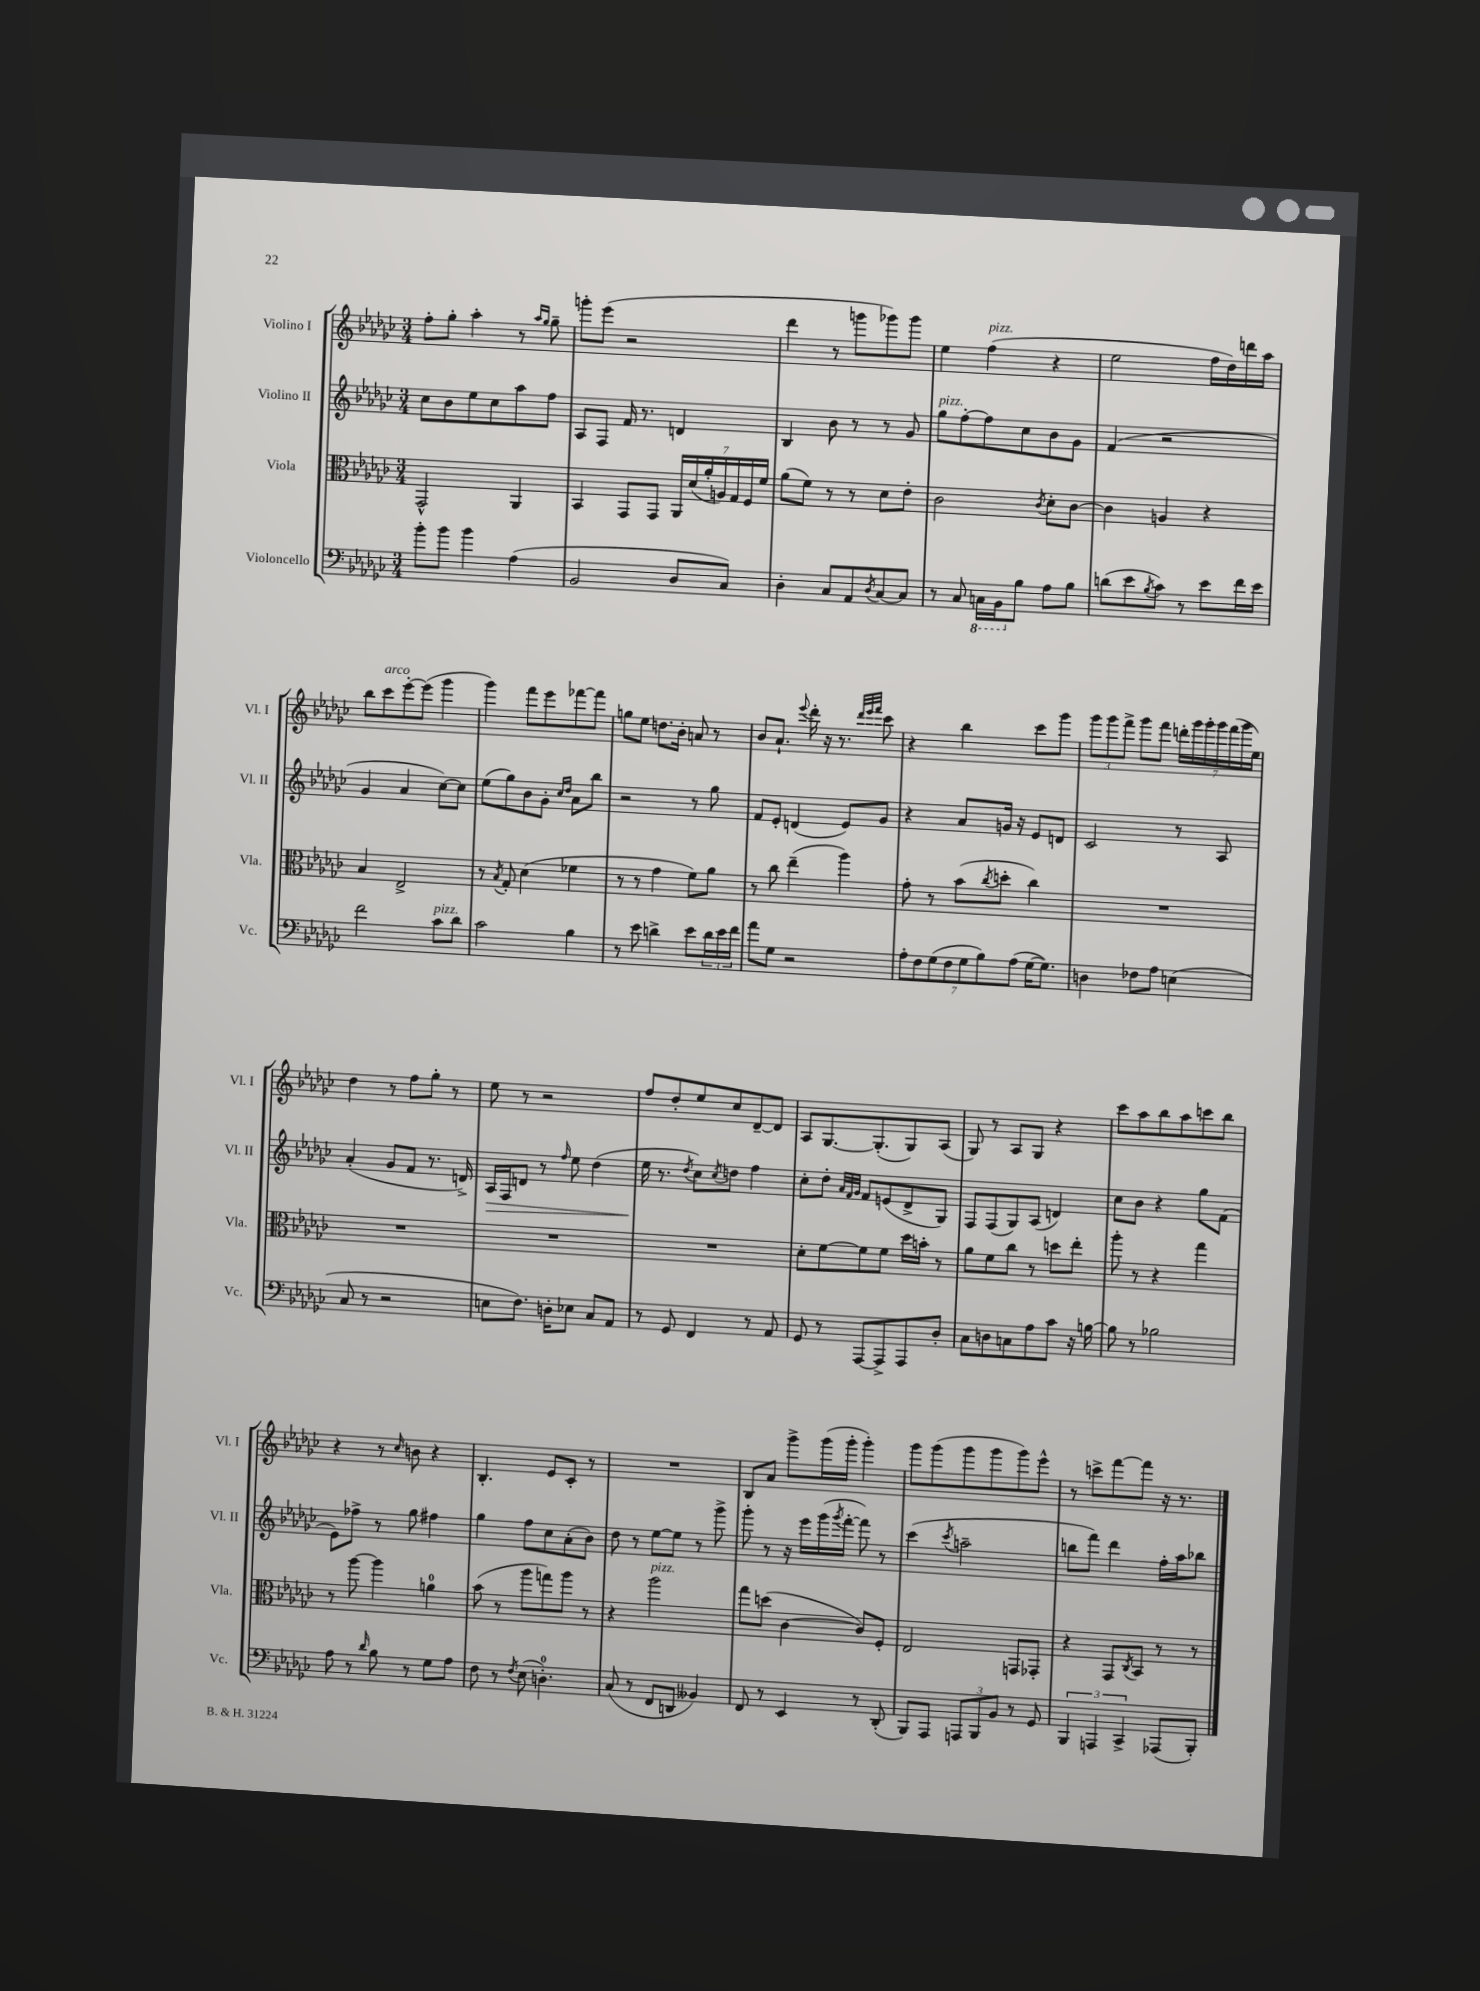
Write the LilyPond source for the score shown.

<<
\new StaffGroup <<
\new Staff = "s0" \with { instrumentName = "Violino I" shortInstrumentName = "Vl. I" } {
    \clef treble \key ges \major \numericTimeSignature \time 3/4
    f''8-. ges''8-. aes''4-. r8 \grace { aes''16 ges''16 } ges''8-- |
    g'''8-. ees'''8( r2 |
    des'''4 r8 g'''8 ges'''8) ges'''8 |
    ees''4 f''4^\markup { \italic "pizz." }( r4 |
    ees''2 f''16 des''16) d'''16 aes''16 |
    bes''8 ces'''8^\markup { \italic "arco" } ees'''8~-. ees'''8( ges'''4 |
    ges'''4) f'''8 ees'''8 fes'''8~ fes'''8 |
    g''8 ees''8 d''8. bes'16-. a'8 r8 |
    bes'8 aes'8.-! \appoggiatura { ees'''8 } des'''16-. r16 r8. \grace { des'''32 ees'''32 f'''32 } ces'''8 |
    r4 bes''4 ces'''8 ges'''8 |
    \tuplet 3/2 { ges'''8 ges'''8 f'''8-> } ges'''8 f'''8 \tuplet 7/4 { d'''16-. ges'''16 ges'''16-. ges'''16 f'''16( ges'''16 ees''16) } |
    des''4 r8 f''8 ges''8-. r8 |
    ees''8 r8 r2 |
    f''8 des''8-. ees''8 ces''8 des'8~-- des'8 |
    aes8 ges8.~ ges8.-.( ges8) aes8( |
    ges8) r8 aes8 ges8 r4 |
    ces'''8 aes''8 bes''8 aes''8 c'''8 bes''8 |
    r4 r8 \grace { ces''16 } b'8 r4 |
    bes4.-. ees'8 ces'8-. r8 |
    R2. |
    bes8 aes'8 ges'''8-> ges'''16( ges'''16-. ges'''4-.) |
    ges'''8 ges'''8( ges'''8 ges'''8 ges'''8) ees'''8-^ |
    r8 c'''8-> f'''8~ f'''8 r16 r8. \bar "|." |
}
\new Staff = "s1" \with { instrumentName = "Violino II" shortInstrumentName = "Vl. II" } {
    \clef treble \key ges \major \numericTimeSignature \time 3/4
    ces''8 bes'8 ees''8 ces''8 aes''8 f''8 |
    aes8 f8 f'16 r8. d'4 |
    bes4 bes'8 r8 r8 ges'8 |
    ges''8^\markup { \italic "pizz." } f''8~-. f''8 ces''8 bes'8 ges'8 |
    f'4( r2 |
    ges'4 aes'4 ces''8~) ces''8 |
    ees''8( ges''8) bes'8 ges'8-. \grace { ces''16 des''16 } aes'8 bes''8 |
    r2 r8 ges''8 |
    f'8 ees'8-. d'4( ees'8) ges'8 |
    r4 aes'8 g'16 r16 ees'8 d'8 |
    ces'2 r8 aes8 |
    aes'4-.( ges'8 f'8 r8. d'16->) |
    aes16\> f16 d'8 r8 \grace { f''16 } ees''8 des''4( |
    ees''16\! r8. \acciaccatura { des''8 } ces''8) \acciaccatura { ces''8 } d''8 f''4 |
    ces''8-. des''8-. \grace { aes'32 f'32 ges'32 } f'8 e'8( des'8-> ges8) |
    f8 f8( ges8) aes8( d'4) |
    ces''8 bes'8 r4 ges''8 f'8( |
    ees'8) fes''8-> r8 ges''8 fis''4 |
    ges''4 f''8 ces''8 aes'8-.( bes'8) |
    des''8 r8 ees''8~ ees''8 r8 ges'''8-> |
    ges'''8-. r8 r16 ees'''16 ges'''16( \acciaccatura { ges'''8 } f'''16~-. f'''8) r8 |
    ces'''4( \acciaccatura { ces'''8 } a''2-- |
    b''8 f'''8) des'''4 f''16-. aes''16 bes''8 \bar "|." |
}
\new Staff = "s2" \with { instrumentName = "Viola" shortInstrumentName = "Vla." } {
    \clef alto \key ges \major \numericTimeSignature \time 3/4
    ges,2-^ aes,4 |
    bes,4 ges,8 ges,8 \tuplet 7/4 { aes,16 des'16( aes'16-. a16) ges16 f16 f'16 } |
    aes'8( f'8) r8 r8 des'8 ees'8-. |
    ces'2 \acciaccatura { ces'8 } des'8-. ces'8~ |
    ces'4 a4 r4 |
    bes4 ees2-> |
    r8 \acciaccatura { bes8 } ges8-. des'4( fes'4 |
    r8 r8 ges'4 f'8) aes'8 |
    r8 ces''8 ees''4--( aes''4) |
    ges'8-. r8 bes'8( \acciaccatura { ces''8 } d''8-. ces''4) |
    R2. |
    R2. |
    R2. |
    R2. |
    des'8-. f'8~ f'8 f'8 des''16 b'16-. r8 |
    aes'8 f'8 ces''8 r8 d''8 ees''8-. |
    aes''8-. r8 r4 ges''4 |
    r8 aes''8~ aes''4 a'4-0 |
    bes'8( r8 aes''8 g''8) aes''8 r8 |
    r4 aes''2^\markup { \italic "pizz." } |
    ges''8 d''8( ces'4~ ces'8) f8-. |
    ees2 g,8 ges,8-. |
    r4 ges,8 \acciaccatura { ces8 } bes,8 r8 r8 \bar "|." |
}
\new Staff = "s3" \with { instrumentName = "Violoncello" shortInstrumentName = "Vc." } {
    \clef bass \key ges \major \numericTimeSignature \time 3/4
    bes'8-. bes'8 bes'4 aes4( |
    bes,2 des8 ces8) |
    des4-. ces8 aes,8 \acciaccatura { des8 } ces8~ ces8 |
    r8 ces8 \ottava #-1 c,16 bes,,16 \ottava #0 bes8 aes8 bes8 |
    d'8( ees'8 \acciaccatura { bes8 } ces'8) r8 ees'8 f'16 ees'16 |
    f'2 ces'8^\markup { \italic "pizz." } des'8 |
    ces'2 bes4 |
    r8 ees'8 d'4-> ees'8 \tuplet 3/2 { d'16 ees'16 f'16 } |
    aes'8 ges8 r2 |
    \tuplet 7/4 { aes8-. f8 ges8( f8 ges8 bes8) aes8( } ges16~ ges8.) |
    d4 fes8 aes8 e4( |
    ces8 r8 r2 |
    e8 f8.) d16-. ees8 ces8 aes,8 |
    r8 ges,8 f,4 r8 aes,8 |
    ges,8 r8 aes,,8~ aes,,8-> aes,,8 des8-. |
    ces8 d8 c8 aes8 ces'8 r16 b16~ |
    b8 r8 bes2 |
    aes8 r8 \grace { des'16 } bes8 r8 ges8 aes8 |
    f8 r8 \acciaccatura { f8 } ees8( d4.-0-.) |
    ces8( r8 f,8 d,8 beses,4) |
    f,8 r8 ees,4 r8 des,8-.( |
    bes,,8) aes,,8 \tuplet 3/2 { a,,8 bes,,8 bes,8 } r8 ges,8 |
    \tuplet 3/2 { bes,,4 a,,4 ces,4-> } aes,,8( bes,,8-.) \bar "|." |
}
>>
>>
\layout { \context { \Score \remove "Bar_number_engraver" } }
